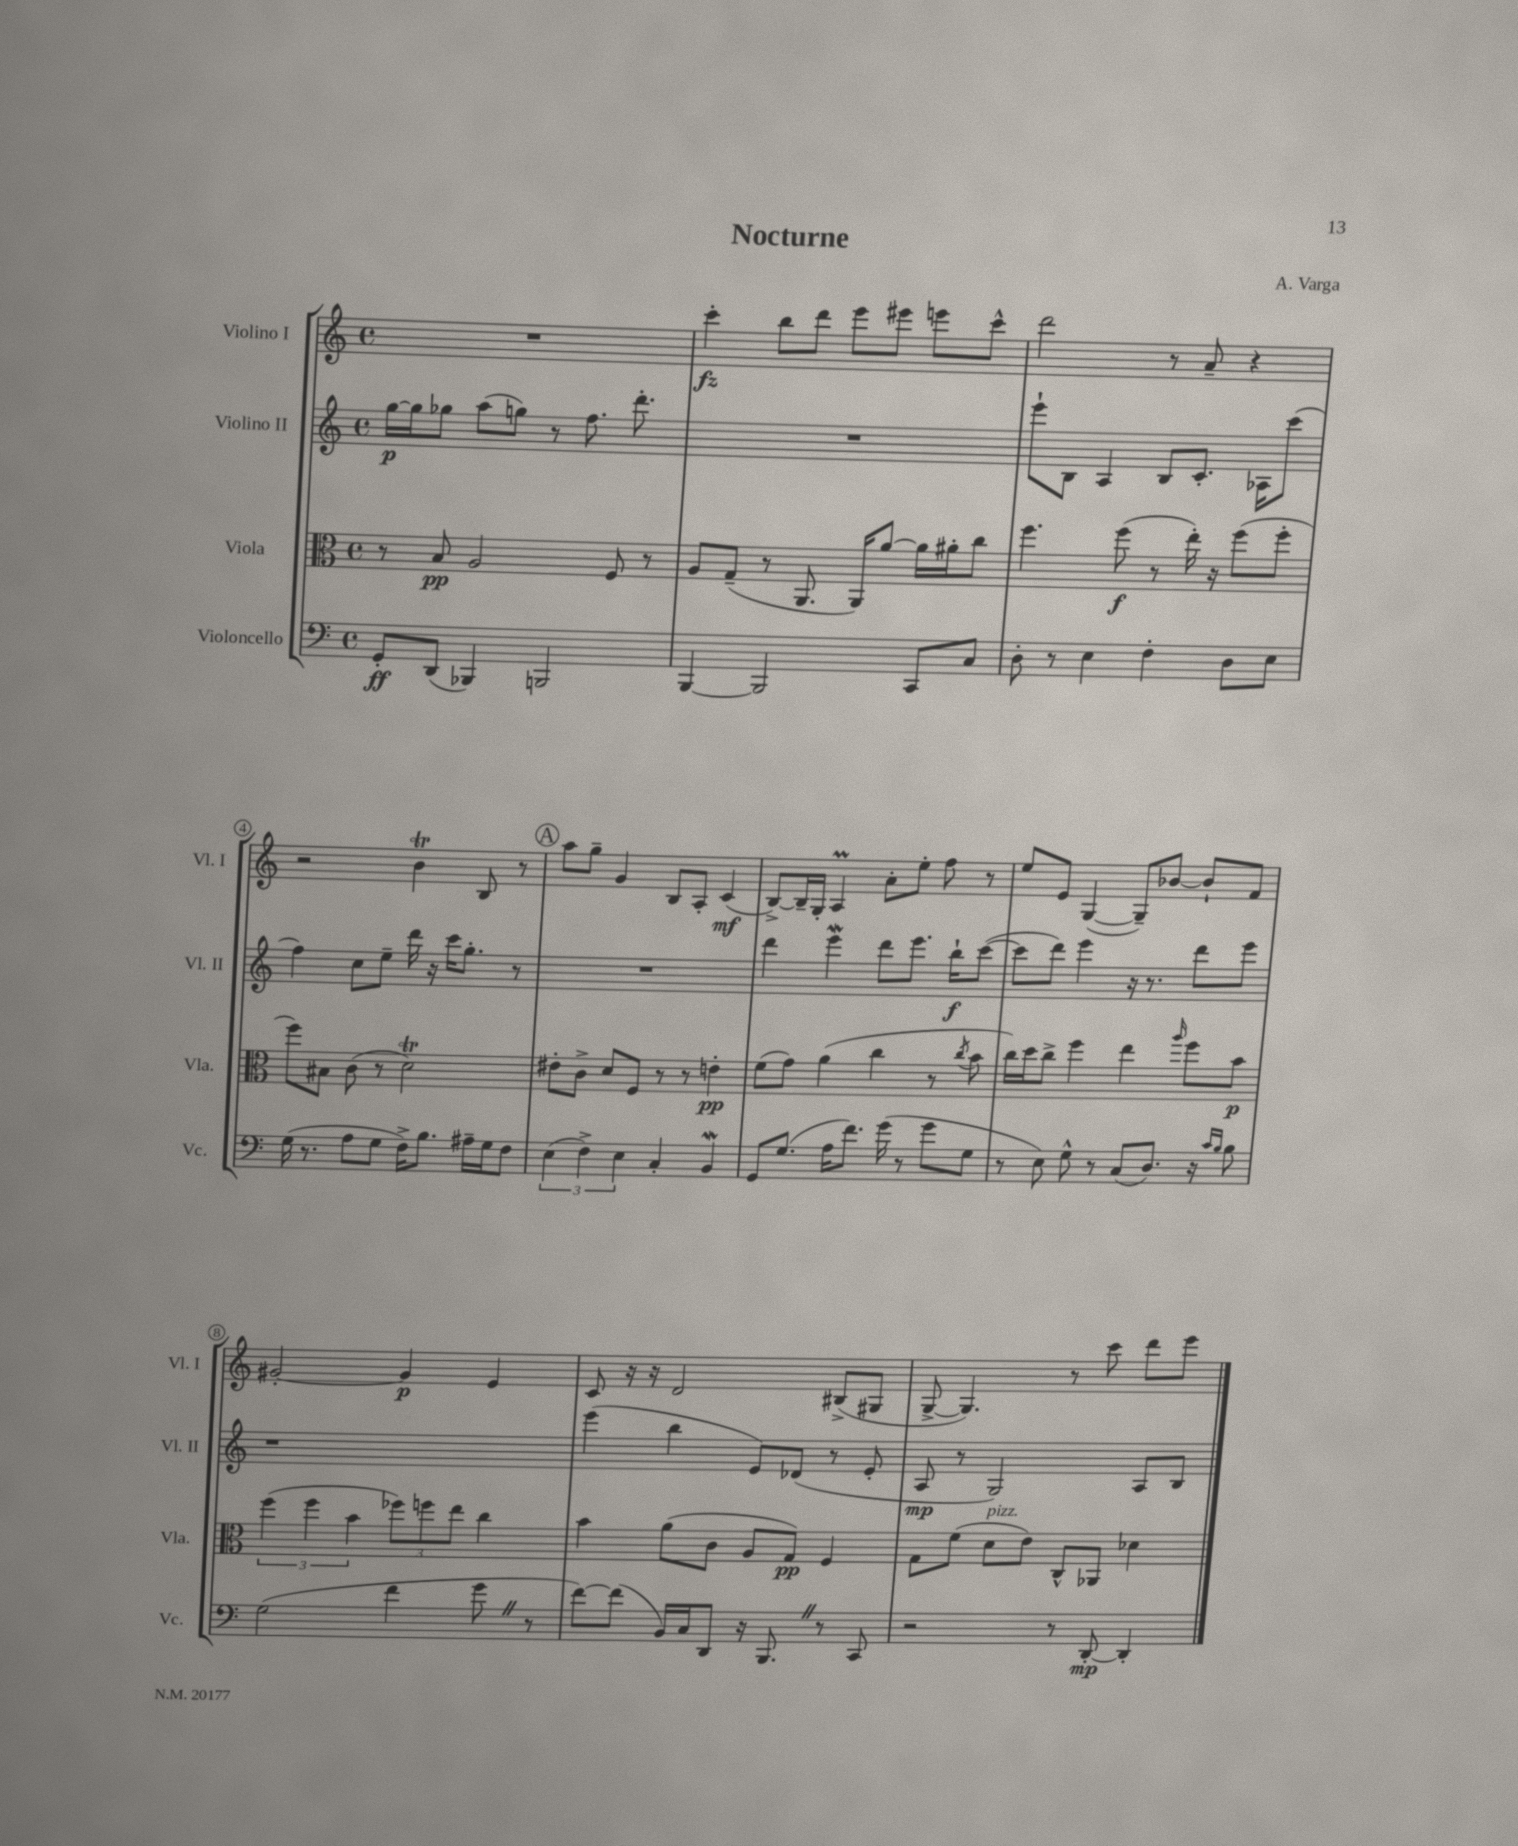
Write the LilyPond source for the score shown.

\header { title = "Nocturne" composer = "A. Varga" }
<<
\new StaffGroup <<
\new Staff = "s0" \with { instrumentName = "Violino I" shortInstrumentName = "Vl. I" } {
    \clef treble \key c \major \defaultTimeSignature \time 4/4
    \autoBeamOff R1 |
    c'''4-.\fz b''8[ d'''8] e'''8[ eis'''8] e'''8[ c'''8]-^ |
    d'''2 r8 a'8-- r4 |
    r2 b'4\trill b8 r8 |
    \mark \markup { \circle "A" } a''8[ g''8]-- g'4 b8[ a8]-. c'4\mf( |
    b8[~->) b16-- g16]-. a4\prall a'8[-. e''8]-. f''8 r8 |
    e''8[ e'8] g4~( g8[--) bes'8]~ bes'8[-! f'8] |
    gis'2~-. gis'4\p e'4 |
    c'8 r16 r16 d'2 bis8[->( gis8] |
    g8~-> g4.) r8 c'''8 d'''8[ e'''8] \bar "|." |
}
\new Staff = "s1" \with { instrumentName = "Violino II" shortInstrumentName = "Vl. II" } {
    \clef treble \key c \major \defaultTimeSignature \time 4/4
    \autoBeamOff g''16[~\p g''16 ges''8] a''8[( g''8]) r8 f''8. d'''8.-. |
    R1 |
    e'''8[-! b8] a4 b8[ c'8.]-. aes16[ c'''8]( |
    f''4) c''8[ e''8]-- d'''16 r16 c'''16[ g''8.]-. r8 |
    \mark \markup { \circle "A" } R1 |
    d'''4 e'''4\mordent d'''8[ e'''8.] b''16[-!\f c'''8]~( |
    c'''8[ d'''8]) e'''4 r16 r8. d'''8[ e'''8] |
    r1 |
    e'''4( b''4 e'8[) des'8]( r8 e'8-. |
    a8\mp r8 g2) a8[ b8] \bar "|." |
}
\new Staff = "s2" \with { instrumentName = "Viola" shortInstrumentName = "Vla." } {
    \clef alto \key c \major \defaultTimeSignature \time 4/4
    \autoBeamOff r8 b8\pp a2 f8 r8 |
    a8[ g8]--( r8 a,8. a,16[) a'8]~ a'16[ ais'16-. c''8] |
    f''4. f''8\f( r8 e''16-.) r16 f''8[( f''8]-. |
    f''8[) bis8] c'8( r8 d'2\trill) |
    \mark \markup { \circle "A" } eis'8[-. c'8]-> d'8[ f8] r8 r8 e'4-.\pp |
    f'8[( g'8]) a'4( c''4 r8 \acciaccatura { c''8 } b'8 |
    c''16[) d''16 c''8]-> f''4 e''4 \grace { a''16 } f''8[ b'8]\p |
    \tuplet 3/2 { f''4( f''4 b'4 } \tuplet 3/2 { fes''8[) f''8 e''8] } c''4 |
    b'4 a'8[( c'8] a8[ g8]\pp) f4 |
    g8[ f'8]( d'8[^\markup { \italic "pizz." } e'8]) c8[-^ aes,8] des'4 \bar "|." |
}
\new Staff = "s3" \with { instrumentName = "Violoncello" shortInstrumentName = "Vc." } {
    \clef bass \key c \major \defaultTimeSignature \time 4/4
    \autoBeamOff g,8[-.\ff d,8]( bes,,4) b,,2 |
    b,,4~ b,,2 c,8[ c8] |
    d8-. r8 e4 f4-. d8[ e8] |
    g16( r8. a8[ g8] f16[->) b8.] ais16[-- g16 f8] |
    \mark \markup { \circle "A" } \tuplet 3/2 { e4( f4->) e4 } c4-. b,4\mordent |
    g,8[ g8.]( a16[ f'8.]) g'16( r8 g'8[ g8] |
    r8 e8) g8-^ r8 c8[( d8.]) r16 \grace { c'16[ b16] } b8 |
    g2( f'4 g'8 \once \override BreathingSign.text = \markup { \musicglyph "scripts.caesura.straight" } \breathe r8 |
    f'8[~) f'8]( b,16[) c16 d,8] r16 b,,8. \once \override BreathingSign.text = \markup { \musicglyph "scripts.caesura.straight" } \breathe r8 c,8 |
    r2 r8 d,8~-.\mp d,4-. \bar "|." |
}
>>
>>
\layout { \context { \Score \override BarNumber.stencil = #(make-stencil-circler 0.1 0.3 ly:text-interface::print) } }
